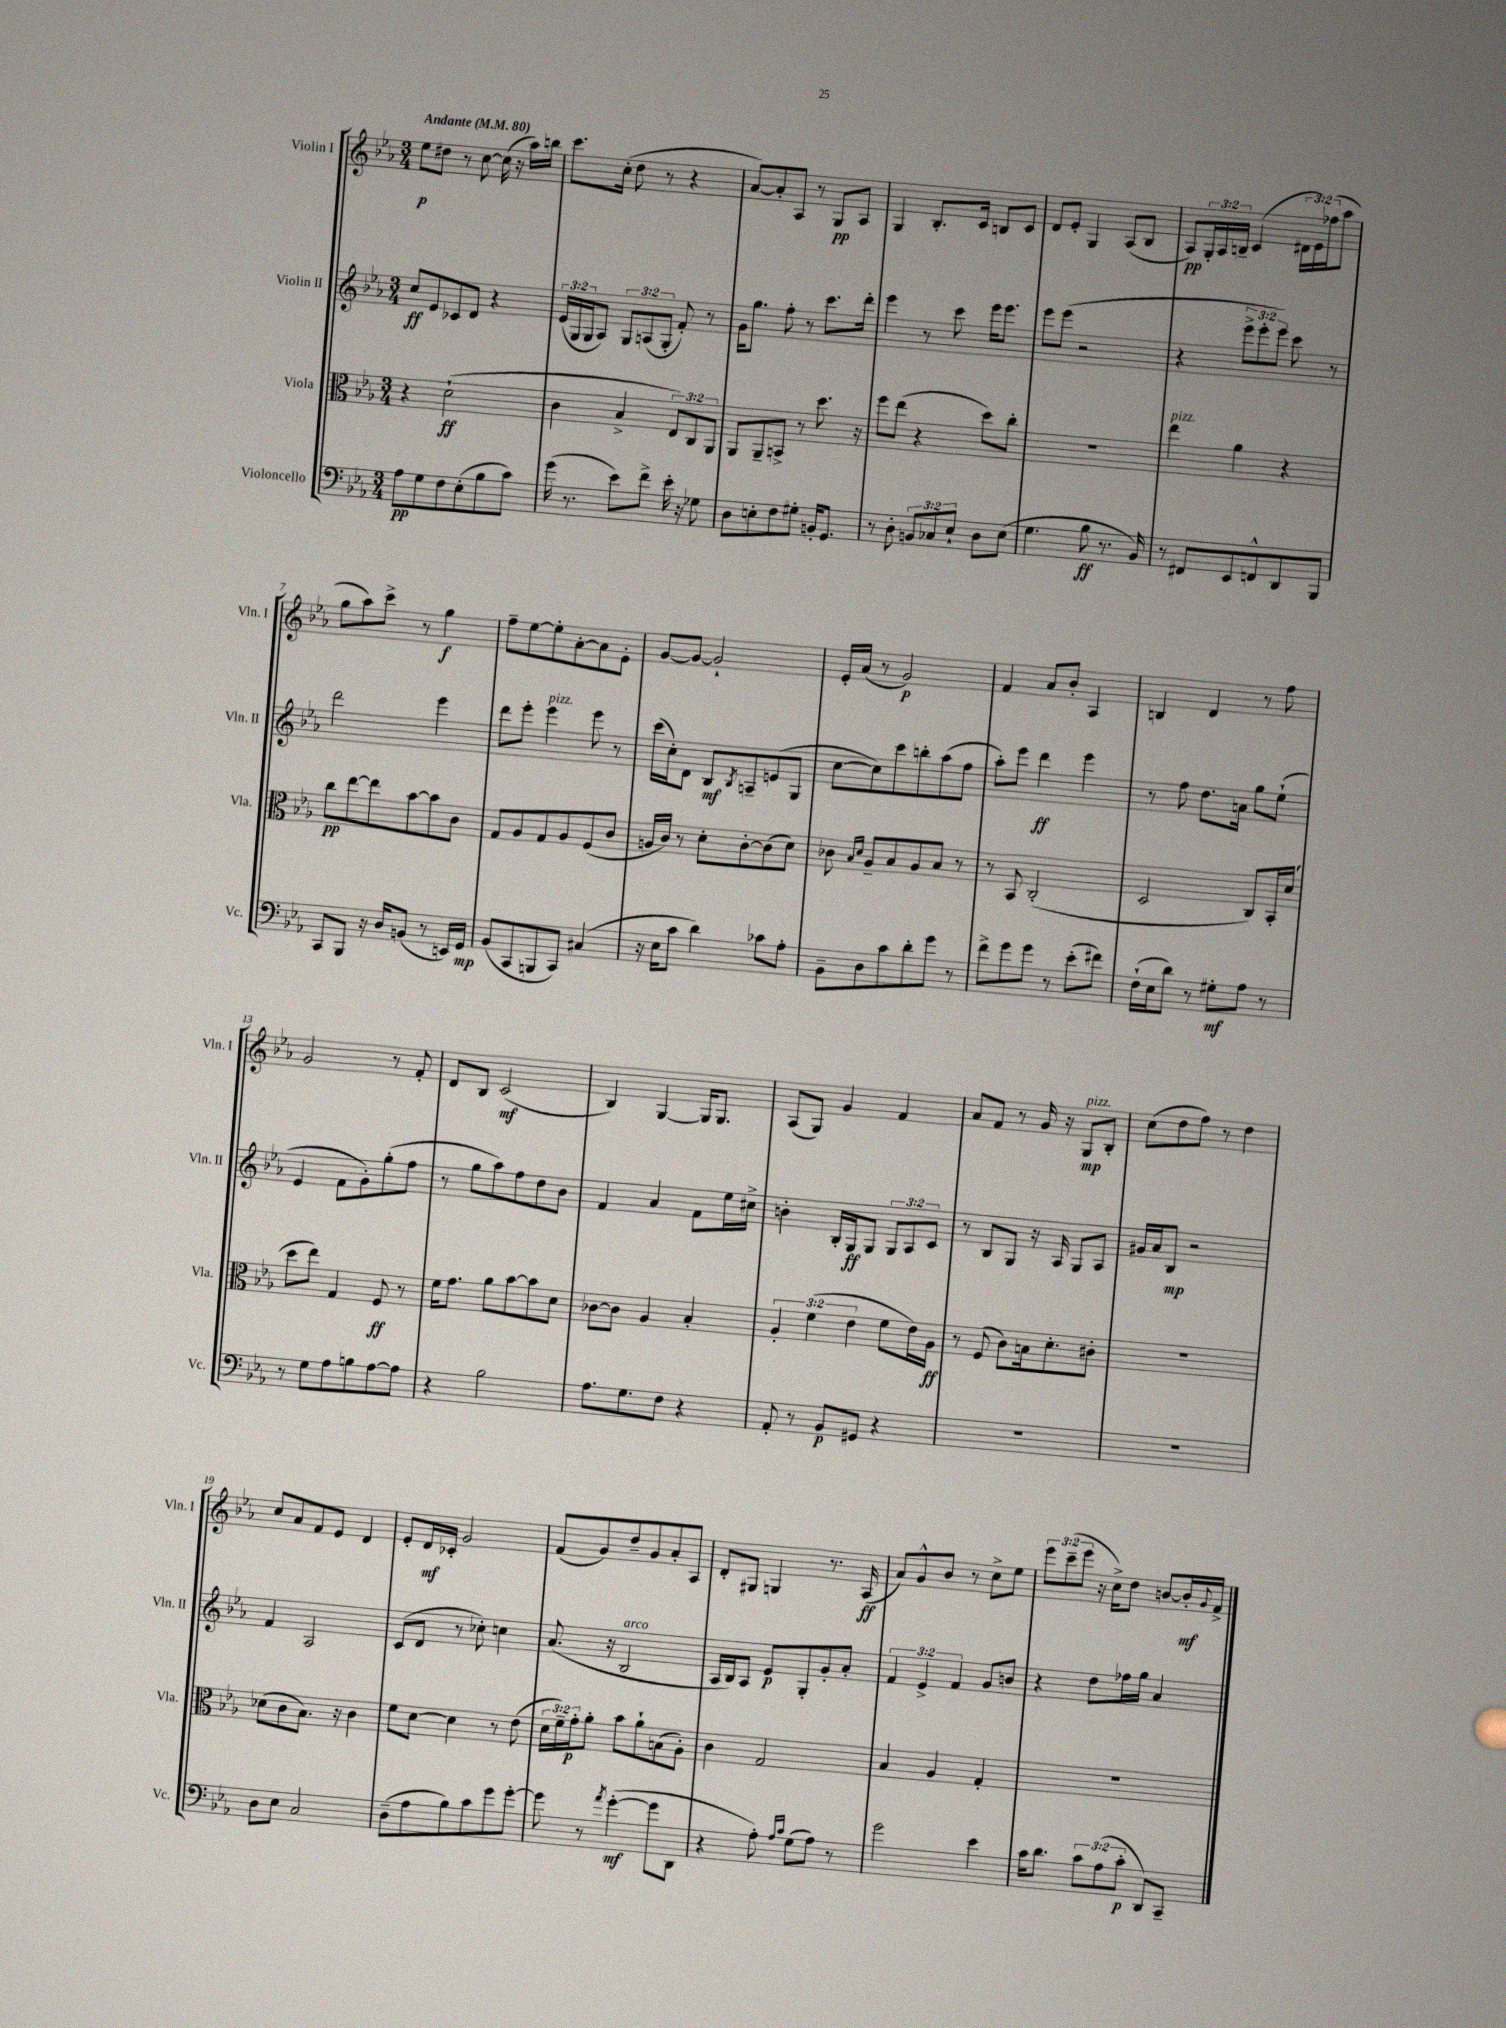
<<
\new StaffGroup <<
\new Staff = "s0" \with { instrumentName = "Violin I" shortInstrumentName = "Vln. I" } {
    \clef treble \key ees \major \numericTimeSignature \time 3/4 \override Staff.TupletNumber.text = #tuplet-number::calc-fraction-text \tempo "Andante" 4 = 80
    ees''8\p dis''8 r8 c''8~ c''16( r16 aes''16) b''16 |
    c'''8. c''16-.( d''8 r8 r4 |
    aes'8~) aes'8-. aes8 r8 g8\pp aes8 |
    g4 bes8.-. c'16 b8 c'8 |
    d'8 ees'8-. g4 aes8( bes8 |
    aes8\pp) \tuplet 3/2 { g16-. aes16 b16-- } c'4( \tuplet 3/2 { dis'16 ees'16) fes''16( } aes''8 |
    g''8 aes''8) c'''8-> r8 g''4\f |
    f''8-- ees''8~ ees''8-. aes'8~-. aes'8 ees'8-. |
    g'8~ g'8~ g'2-! |
    ees'16-. aes'16( r8 g'2\p) |
    f'4 aes'8 bes'8-. aes4 |
    b4 d'4 r8 f''8 |
    g'2 r8 f'8-. |
    d'8 bes8 c'2\mf( |
    bes4) g4~ g16 g8. |
    aes8( g8) g'4 f'4 |
    aes'8 f'8 r8 g'16 r16 g8\mp^\markup { \italic "pizz." } bes8-. |
    c''8( d''8 f''8) r8 d''4 |
    c''8 aes'8 f'8 ees'8 d'4 |
    ees'8-. d'16\mf ces'16-. g'2 |
    f'8( g'8) d''8-- g'8 aes'8-. aes8 |
    d'8-. gis8 g4 r8. aes16\ff( |
    aes'8) g'8-^ bes'8 r8 c''8-> ees''8 |
    \tuplet 3/2 { ees'''8 c'''8--( ees'''8 } r16 c''16->) d''8 b'8~ b'16-.\mf \appoggiatura { g'8 } f'16-> \bar "|." |
}
\new Staff = "s1" \with { instrumentName = "Violin II" shortInstrumentName = "Vln. II" } {
    \clef treble \key ees \major \numericTimeSignature \time 3/4 \override Staff.TupletNumber.text = #tuplet-number::calc-fraction-text
    c''8\ff ees'8 ces'8 d'8 r4 |
    \tuplet 3/2 { ees'16( g16 g16 } aes8) \tuplet 3/2 { g8 a8( g8-. } f'8-.) r8 |
    g'16 g''8. f''8-. r8 c'''8. d'''16-. |
    ees'''4 r8 c'''8 ees'''16 ees'''8. |
    ees'''8 ees'''8( r2 |
    r4 \tuplet 3/2 { ees'''8-> ees'''8-. ees'''8) } c'''8 r8 |
    d'''2 ees'''4 |
    d'''8 ees'''8-. ees'''4^\markup { \italic "pizz." } ees'''8 r8 |
    c'''16( c''16-.) d'8 bes8\mf \acciaccatura { bes8 } a8-- e'8( g8 |
    c''8~ c''8) c'''8 b''8-. aes''8( f''8 |
    aes''8-.) ees'''8 d'''4\ff ees'''4 |
    r8 f''8 d''8. a'16 g''8 ees''8-!( |
    ees'4 f'8 g'8-.) g''8-.( f''8 |
    r8 g''8 aes''8) f''8 d''8 bes'8 |
    f'4 aes'4 f'8 ees''16 cis''16-> |
    b'4-. bes16-. g16\ff g8 \tuplet 3/2 { g8 aes8 c'8 } |
    r8 bes8 g8 r16 aes16 g8 aes8 |
    gis'16 aes'16 bes8\mp r2 |
    f'4 aes2 |
    c'8( d'8 r8 ces''8-.) c''4 |
    aes'8.( r16 bes2^\markup { \italic "arco" } |
    aes16 bes16) aes8 ees'8\p g8-. g'8-. aes'8-. |
    \tuplet 3/2 { f'4 ees'4-> f'4 } g'8 b'8 |
    r4 d''8 fes''16 g''16 aes'4 \bar "|." |
}
\new Staff = "s2" \with { instrumentName = "Viola" shortInstrumentName = "Vla." } {
    \clef alto \key ees \major \numericTimeSignature \time 3/4 \override Staff.TupletNumber.text = #tuplet-number::calc-fraction-text
    r4 d'2-!\ff( |
    c'4 bes4-> \tuplet 3/2 { ees8) c8 aes,8 } |
    aes,8 aes,8-- b,8-> r8 d''8. r16 |
    f''8 ees''8( r4 d''8) c''8-. |
    R2. |
    ees''4^\markup { \italic "pizz." } aes'4 r4 |
    c''8\pp ees''8~ ees''8 bes'8~ bes'8 c'8 |
    g8 aes8 g8 aes8 f8( c'8 |
    a16 c'16) r8 d'8-. c'8~-. c'8( d'8) |
    ces'8 \grace { bes16 d'16 } aes8-- bes8 aes8 bes8 r8 |
    r8 bes,8 c2-.( |
    d2 c8) bes,16-. d'16( |
    d''8 ees''8) g4 f8\ff r8 |
    f'16 g'8. aes'8 bes'8~ bes'8 d'8 |
    ces'8~ ces'8 aes4 bes4-. |
    \tuplet 3/2 { aes4-. f'4( ees'4 } f'8 ees'16) aes16\ff |
    r8 f8( c'8) b16 d'8.-. cis'8-. |
    R2. |
    des'8( c'8 bes8.) r16 c'4 |
    f'8 d'8~ d'4 r8 ees'8( |
    \tuplet 3/2 { d'16 f'16--) g'16-.\p } aes'8-. bes'8 aes'8-! b8( aes8-.) |
    c'4 g2 |
    bes4 aes4 g4-. |
    R2. \bar "|." |
}
\new Staff = "s3" \with { instrumentName = "Violoncello" shortInstrumentName = "Vc." } {
    \clef bass \key ees \major \numericTimeSignature \time 3/4 \override Staff.TupletNumber.text = #tuplet-number::calc-fraction-text
    aes8\pp g8 f8 ees8-.( bes8 c'8) |
    g'16( r8. ees'8) f'8-> ees'16-. r16 ges8 |
    d8 e8-. f8 gis8-. b,16-. g,8. |
    r8 d8-. \tuplet 3/2 { b,8 ces8 ees8-! } d8 ees8( |
    g4. bes8\ff r8. bes,16) |
    r8 fis,8 ees,8 f,8-^ d,8 bes,,8 |
    c,8 bes,,8 r16 d16 b,8( r8 e,16) g,16\mp |
    bes,8( c,8 b,,8 c,8) cis4( |
    r16 ees16 c'8 d'4) ces'8 aes8-. |
    bes,8-- d8 c'8 d'8-. g'8 r8 |
    f'8-> g'8 g'8 r8 ees'8-.( fis'8) |
    f16-!( ees16 d'8) r8 gis8-.\mf aes8 r8 |
    r8 g8 aes8 b8 aes8~ aes8 |
    r4 bes2 |
    aes8. g8. f8 r4 |
    aes,8-. r8 bes,8\p gis,8 r4 |
    R2. |
    R2. |
    d8 ees8 c2 |
    d8--( aes8 bes8) c'8 g'8 g'8~-. |
    g'8 r8 \acciaccatura { aes'8 } g'4~-.\mf( g'8 d,8 |
    r4 aes8-.) \grace { aes16 c'16 } g8( aes8) r8 |
    g'2 ees'4 |
    c'16 d'8. \tuplet 3/2 { c'8 aes8( c'8-.\p } d,8) c,8-- \bar "|." |
}
>>
>>
